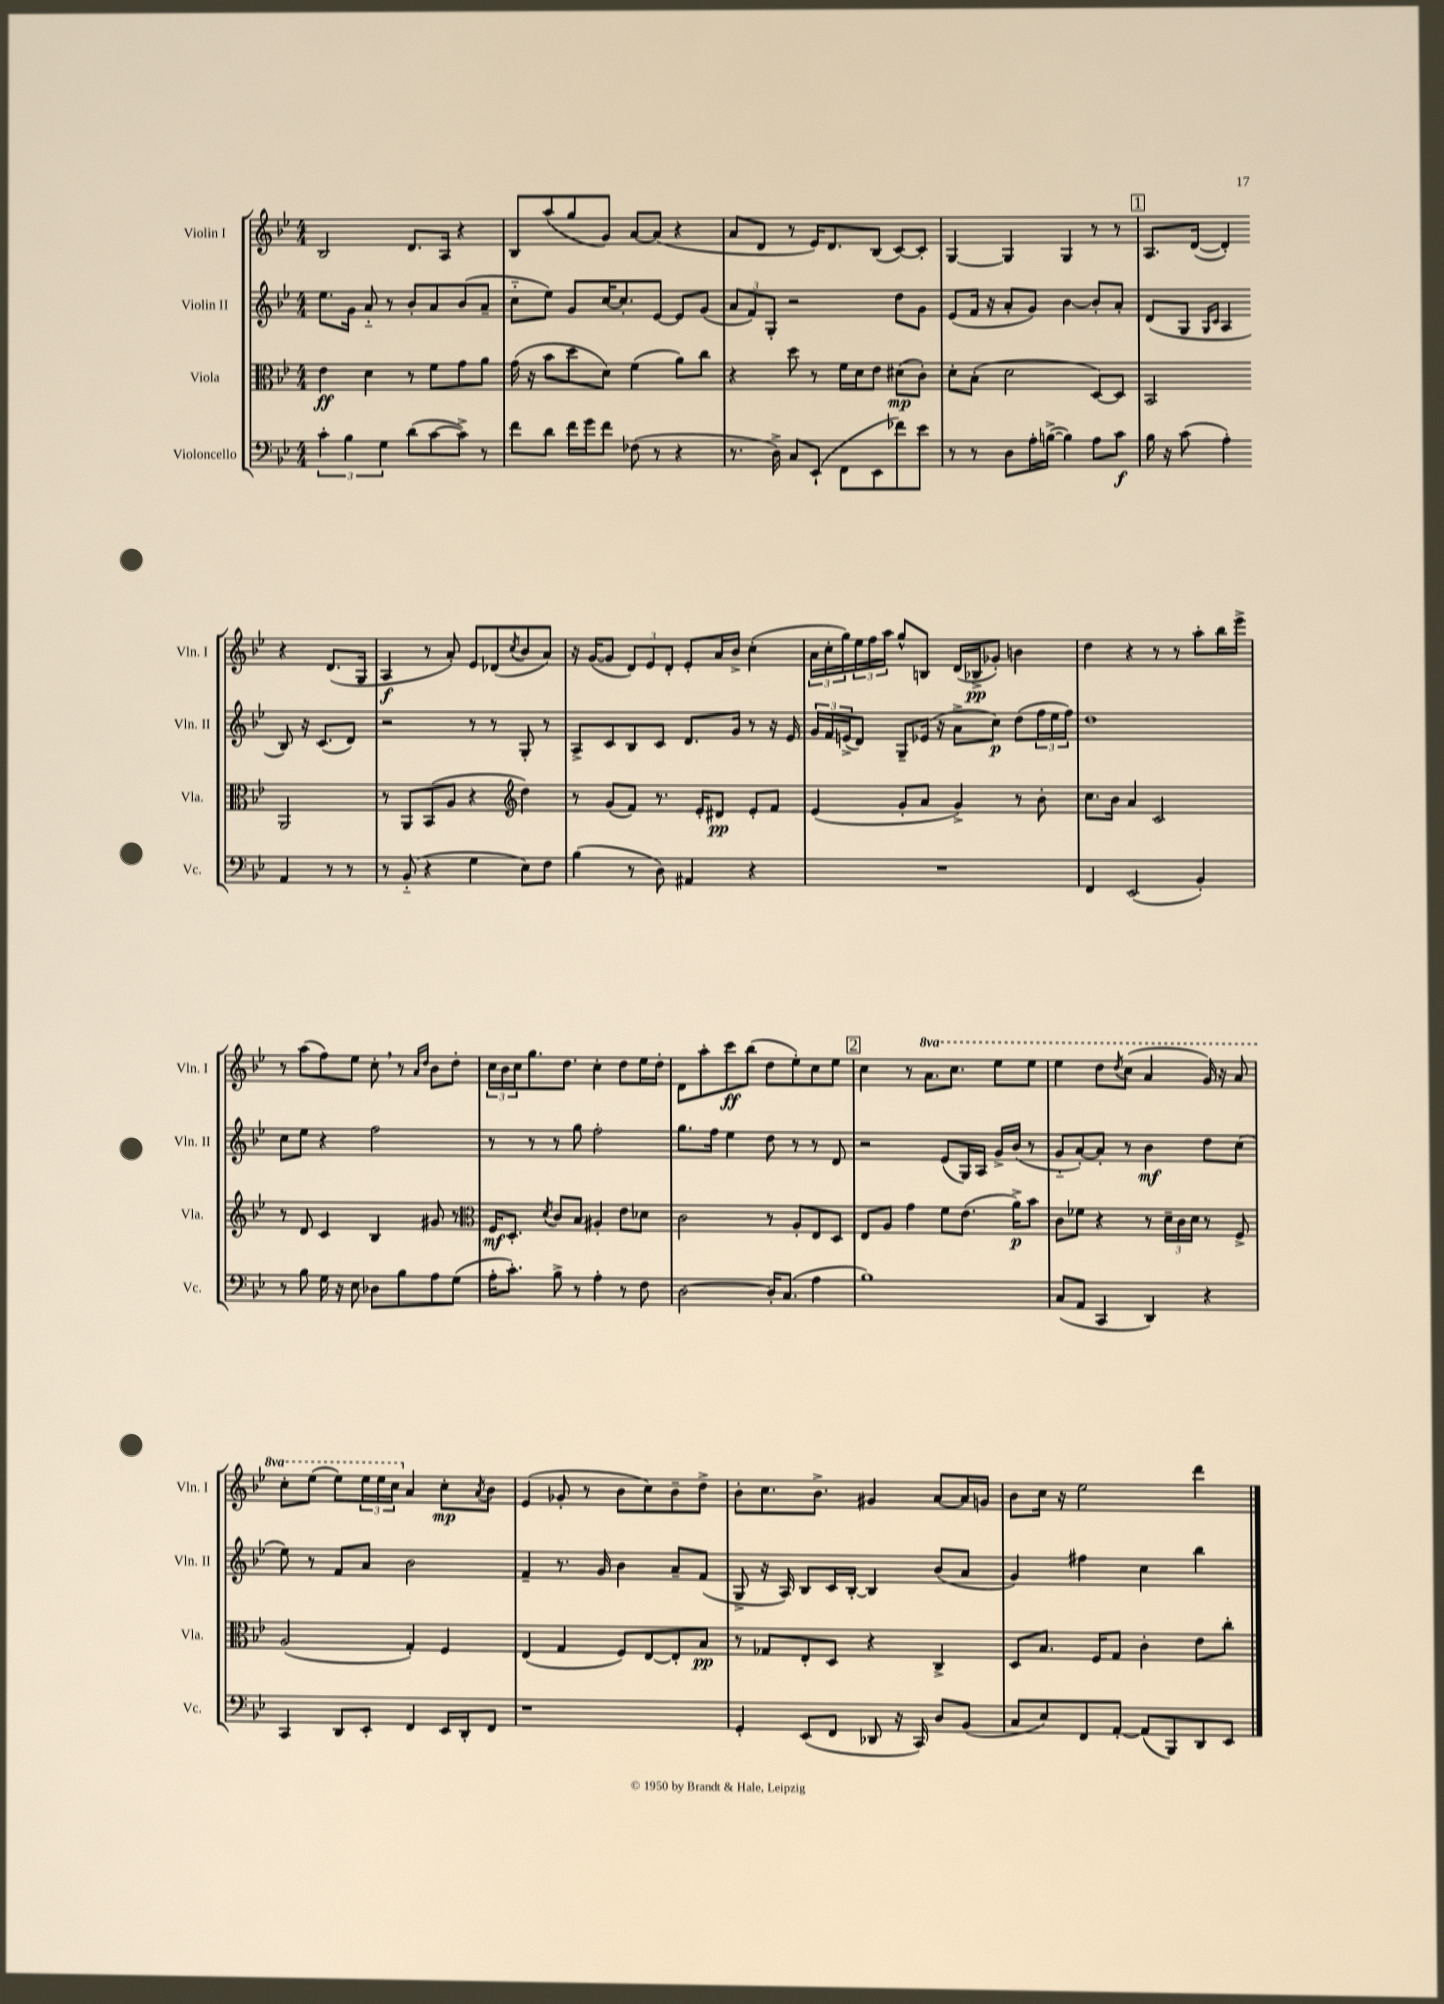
<<
\new StaffGroup <<
\new Staff = "s0" \with { instrumentName = "Violin I" shortInstrumentName = "Vln. I" } {
    \clef treble \key bes \major \numericTimeSignature \time 4/4 \set Staff.ottavationMarkups = #ottavation-simple-ordinals
    bes2 d'8. a16 r4 |
    bes8 a''8( g''8 g'8) a'8~ a'8( r4 |
    a'8 d'8 r8 ees'16) d'8. bes8( c'8~) c'8-. |
    g4~ g4 g4 r8 r8 |
    \mark \markup { \box "1" } a8. d'16~( d'4-.) r4 d'8.( g16 |
    a4\f r8 a'8-.) ees'8 des'8( \acciaccatura { c''8 } bes'8 a'8) |
    r16 g'16~( g'8 \tuplet 3/2 { d'8) ees'8 d'8-. } ees'8-. a'16 bes'16-> c''4-.( |
    \tuplet 3/2 { a'16 c''16-. g''16) } \tuplet 3/2 { ees''16 f''16 a''16 } g''8-^ b8 d'16( bes16->\pp ges'8-.) b'4 |
    d''4 r4 r8 r8 a''8-. bes''16 ees'''16-> |
    r8 a''8( f''8) ees''8 c''8-. \breathe r8 \grace { a'16 d''16 } bes'8 d''8-. |
    \tuplet 3/2 { c''16 bes'16 c''16 } g''8. d''8. c''4-. d''8 ees''16 d''16-. |
    d'8 a''8-. c'''8\ff bes''8( d''8 ees''8-.) c''8 ees''8 |
    \mark \markup { \box "2" } c''4 r8 \ottava #1 a''8. c'''8. ees'''8 ees'''8 |
    ees'''4 d'''8 \acciaccatura { d'''8 } c'''8( a''4 g''16) r16 a''8 |
    c'''8-. ees'''8( ees'''8) \tuplet 3/2 { ees'''16 ees'''16 c'''16 \ottava #0 } a'4 c''8-.\mp \acciaccatura { a'8 } bes'8 |
    ees'4( ges'8-. r8 bes'8 c''8) bes'8-- d''8-> |
    bes'8-. c''8. bes'8.-> gis'4 a'8~ a'16 g'16 |
    bes'8 c''16 r16 ees''2 d'''4 \bar "|." |
}
\new Staff = "s1" \with { instrumentName = "Violin II" shortInstrumentName = "Vln. II" } {
    \clef treble \key bes \major \numericTimeSignature \time 4/4
    ees''8. g'16 a'8-_ r8 bes'8-. a'8 bes'8( a'8-- |
    c''8-_ ees''8) g'8 c''16~ c''8.-. ees'8~ ees'8 g'8( |
    \tuplet 3/2 { a'8 f'8) g8-. } r2 d''8 g'8 |
    ees'8( f'16 r16 a'8-. g'8) bes'4~ bes'8-. a'8-. |
    \mark \markup { \box "1" } d'8( g8 \grace { g16 c'16 } a4 bes8) r16 c'8.( d'8) |
    r2 r8 r8 g8-. r8 |
    a8-> c'8 bes8 c'8 d'8. g'16 r8 r16 ees'16 |
    \tuplet 3/2 { g'16 f'16 e'16->( } d'8) g8-- ees'16( r16 a'8-> c''8\p) d''8( \tuplet 3/2 { f''16 ees''16 f''16) } |
    d''1 |
    c''8 ees''8 r4 f''2 |
    r8 r8 r8 g''8 f''2-. |
    g''8. f''16 ees''4 d''8 r8 r8 d'8 |
    \mark \markup { \box "2" } r2 ees'8( g16) a16 g'16-> bes'16( r8 |
    g'8-_ a'8~-.) a'8-. r8 bes'4\mf d''8 c''8( |
    ees''8) r8 f'8 a'8 bes'2 |
    f'4-- r8. g'16 bes'4 a'8-- f'8( |
    g8-> r16 a16) bes8 c'16 bes16~-. bes4 bes'8( a'8 |
    g'4) fis''4 c''4 bes''4 \bar "|." |
}
\new Staff = "s2" \with { instrumentName = "Viola" shortInstrumentName = "Vla." } {
    \clef alto \key bes \major \numericTimeSignature \time 4/4
    ees'4\ff d'4 r8 f'8 g'8 a'8 |
    g'16( r16 bes'8 d''8 d'8) f'4( a'8) c''8 |
    r4 d''8 r8 f'16 d'16 ees'8 dis'8\mp( c'8-.) |
    d'8-. bes8-.( d'2 d8~) d8 |
    \mark \markup { \box "1" } bes,2 a,2 |
    r8 a,8 bes,8( a8 r4 \clef treble d''4) |
    r8 g'8( f'8) r8. ees'16-. dis'8\pp ees'8-. f'8 |
    ees'4( g'8-. a'8 g'4->) r8 bes'8-. |
    c''8. bes'16 a'4 c'2 |
    r8 d'8 c'4 bes4 gis'8 r8 |
    \clef alto f16\mf d8.-. \acciaccatura { d'8 } c'8 bes8 ais4-. ees'8 des'8 |
    c'2 r8 a8-. ees8 d8 |
    \mark \markup { \box "2" } ees8 a8 g'4 f'8 ees'8.( a'16->\p) bes'8 |
    c'8 fes'8 r4 r8 \tuplet 3/2 { d'16-- c'16 d'16 } r8 f8-> |
    a2( g4-.) f4 |
    ees4( g4 f8) ees8~ ees8-. bes8\pp |
    r8 ges8 ees8-. d8 r4 c4-> |
    d8 bes8. f16 g8 c'4-. ees'8 c''8-. \bar "|." |
}
\new Staff = "s3" \with { instrumentName = "Violoncello" shortInstrumentName = "Vc." } {
    \clef bass \key bes \major \numericTimeSignature \time 4/4
    \tuplet 3/2 { c'4-. bes4 g4 } d'8( c'8~ c'8->) r8 |
    f'8 d'8 f'16 g'16 f'8 fes8( r8 r4 |
    r8. d16->) c8 ees,8-!( f,8 ees,8 fes'8) ees'8 |
    r8 r8 d8 a16-. b16~->( b4) a8 c'8\f |
    \mark \markup { \box "1" } bes16 r16 c'8( a4-.) a,4 r8 r8 |
    r8 bes,8-_( r4 g4 ees8) f8 |
    bes4( r8 d8) ais,4 r4 |
    R1 |
    f,4 ees,2( bes,4-.) |
    r8 bes8 g16 r16 ees8 des8 bes8 a8 g8( |
    a16-. c'8.-.) bes8-> r8 a4-. r8 f8 |
    d2~ d16-. c8.( a4 |
    \mark \markup { \box "2" } bes1) |
    c8( a,8 c,4 d,4) r4 |
    c,4 d,8 ees,8-. f,4 ees,16 d,16-. f,8 |
    r1 |
    g,4-. ees,8( f,8 des,8 r16 c,16) d8 bes,8( |
    c8 ees8) f,8 a,8~-. a,8( bes,,8) d,8 ees,8 \bar "|." |
}
>>
>>
\layout { \context { \Score \remove "Bar_number_engraver" } }
